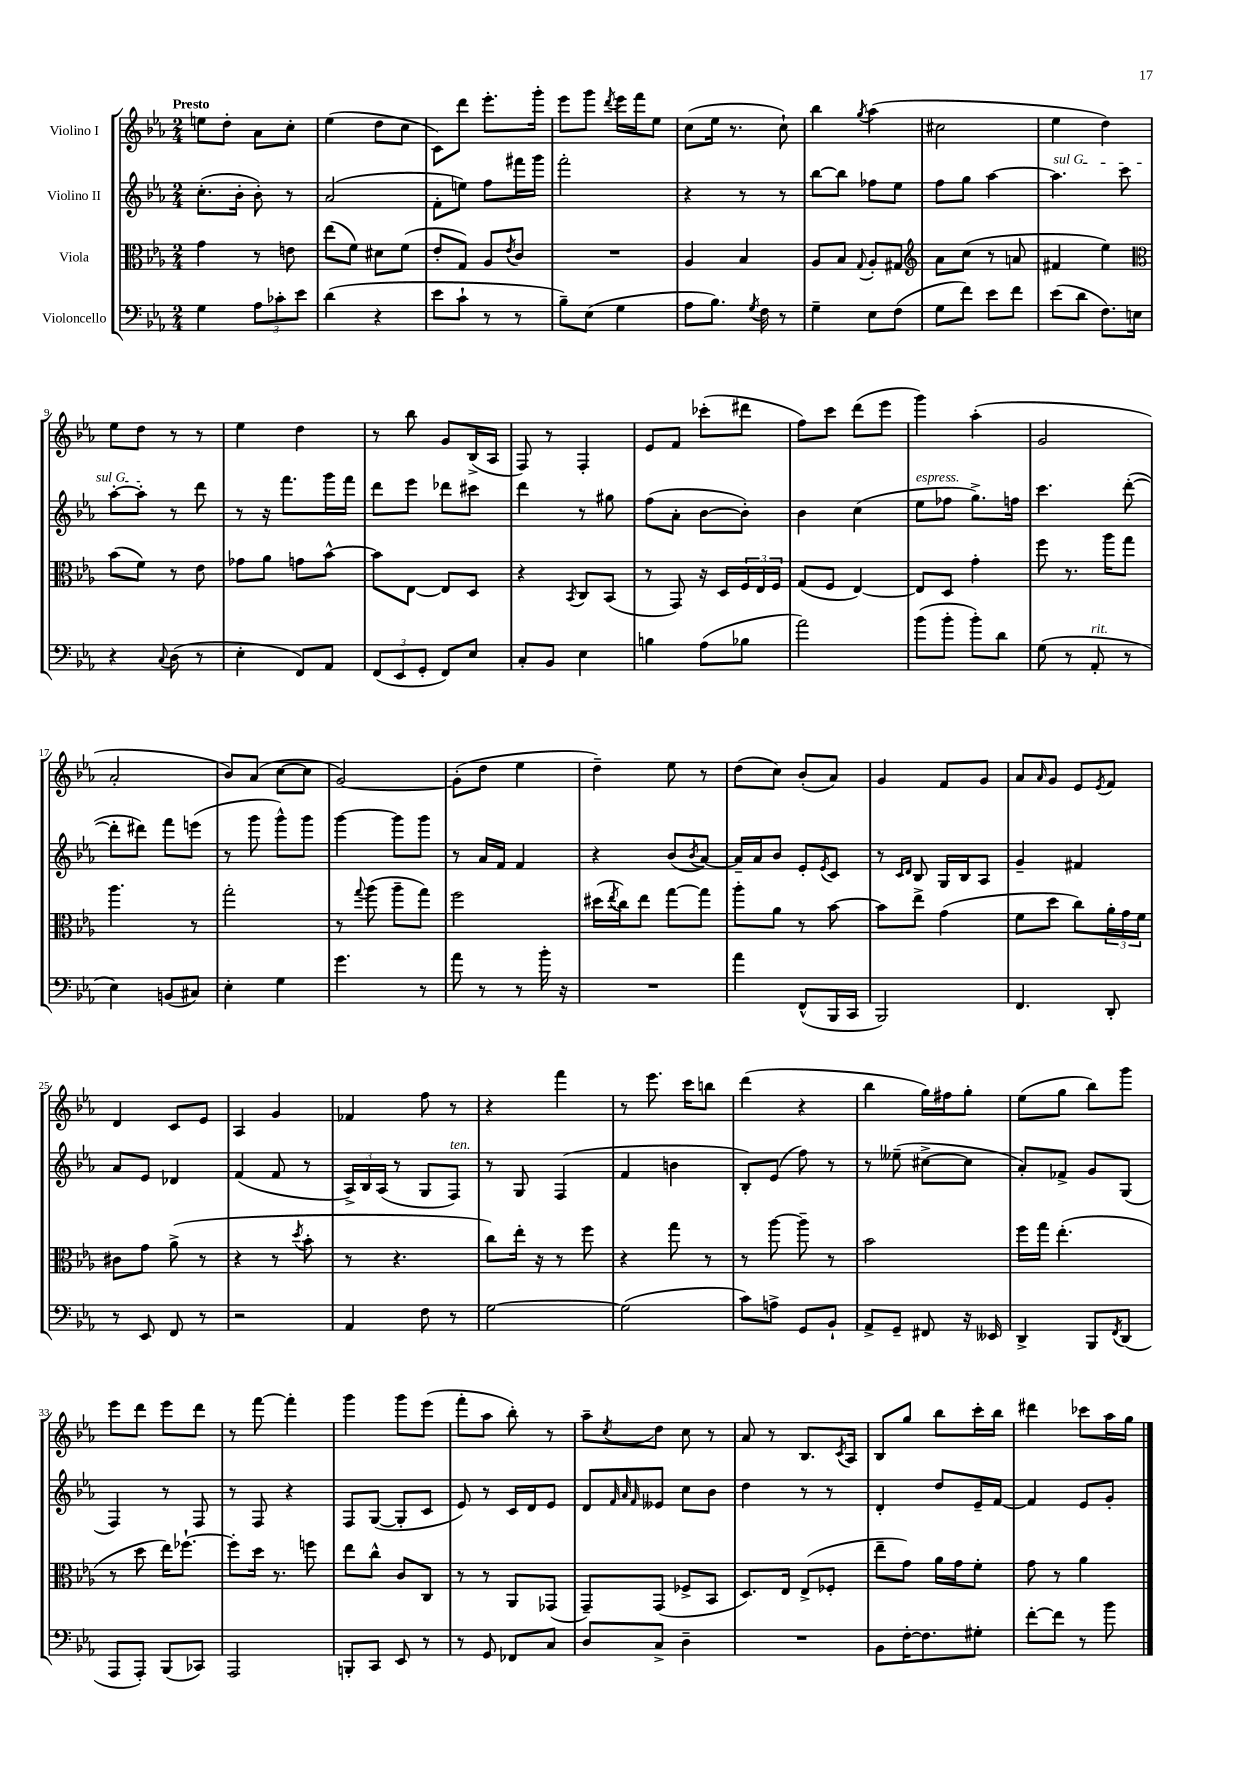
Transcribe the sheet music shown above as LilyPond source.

<<
\new StaffGroup <<
\new Staff = "s0" \with { instrumentName = "Violino I" } {
    \clef treble \key ees \major \numericTimeSignature \time 2/4 \tempo "Presto"
    e''8 d''8-. aes'8 c''8-. |
    ees''4( d''8 c''8 |
    c'8) d'''8 ees'''8.-. g'''16-. |
    ees'''8 g'''8 \acciaccatura { d'''8 } ees'''16 f'''16 ees''8 |
    c''8( ees''16 r8. c''8-!) |
    bes''4 \acciaccatura { g''8 } aes''4( |
    cis''2 |
    ees''4 d''4) |
    ees''8 d''8 r8 r8 |
    ees''4 d''4 |
    r8 bes''8 g'8 bes16->( aes16 |
    f8) r8 f4-. |
    ees'8 f'8 ces'''8-.( dis'''8 |
    f''8) c'''8 d'''8( ees'''8 |
    g'''4) aes''4-.( |
    g'2 |
    aes'2-. |
    bes'8) aes'8( c''8~ c''8 |
    g'2~) |
    g'8-.( d''8 ees''4 |
    d''4--) ees''8 r8 |
    d''8( c''8) bes'8-.( aes'8) |
    g'4 f'8 g'8 |
    aes'8 \grace { aes'16 } g'8 ees'8 \acciaccatura { ees'8 } f'8 |
    d'4 c'8 ees'8 |
    aes4 g'4 |
    fes'4 f''8 r8 |
    r4 f'''4 |
    r8 ees'''8. c'''16 b''8 |
    d'''4( r4 |
    bes''4 g''16) fis''16 g''8-. |
    ees''8( g''8 bes''8) g'''8 |
    ees'''8 d'''8 ees'''8 d'''8 |
    r8 f'''8~ f'''4-. |
    g'''4 g'''8 ees'''8( |
    f'''8-. aes''8 bes''8-.) r8 |
    aes''8-- \acciaccatura { c''8 } d''8 c''8 r8 |
    aes'8 r8 bes8. \acciaccatura { c'8 } aes16 |
    bes8 g''8 bes''8 c'''16-. bes''16 |
    dis'''4 ces'''8 aes''16 g''16 \bar "|." |
}
\new Staff = "s1" \with { instrumentName = "Violino II" } {
    \clef treble \key ees \major \numericTimeSignature \time 2/4
    c''8.-.( bes'16-. bes'8-.) r8 |
    aes'2( |
    f'8-. e''8) f''8 fis'''16 g'''16 |
    f'''2-. |
    r4 r8 r8 |
    bes''8~ bes''8 fes''8 ees''8 |
    f''8 g''8 aes''4~ |
    \once \override TextSpanner.bound-details.left.text = \markup { \italic "sul G" } aes''4.\startTextSpan c'''8 |
    aes''8~-. aes''8-.\stopTextSpan r8 d'''8 |
    r8 r16 f'''8. g'''16 f'''16 |
    d'''8 ees'''8 des'''8 cis'''8 |
    d'''4 r8 gis''8 |
    f''8( aes'8-. bes'8~ bes'8-.) |
    bes'4 c''4( |
    ees''8^\markup { \italic "espress." } fes''8 g''8.->) f''16 |
    c'''4. d'''8~-.( |
    d'''8-. dis'''8) f'''8 e'''8( |
    r8 g'''8 g'''8-^) g'''8 |
    g'''4~ g'''8 g'''8 |
    r8 aes'16 f'16 f'4 |
    r4 bes'8( \acciaccatura { bes'8 } aes'8~) |
    aes'16-- aes'16 bes'8 ees'8-. \acciaccatura { ees'8 } c'8 |
    r8 \grace { c'16 d'16 } bes8 g16 bes16 aes8 |
    g'4-- fis'4 |
    aes'8 ees'8 des'4 |
    f'4( f'8 r8 |
    \tuplet 3/2 { aes16->) bes16 aes16( } r8 g8 f8^\markup { \italic "ten." }) |
    r8 g8 f4( |
    f'4 b'4 |
    bes8-.) ees'8( f''8) r8 |
    r8 eeses''8--( cis''8~-> cis''8 |
    aes'8-.) fes'8-> g'8 g8( |
    f4) r8 f8 |
    r8 f8 r4 |
    f8 g8~( g8-. c'8 |
    ees'8) r8 c'16 d'16 ees'8 |
    d'8 \grace { f'32 aes'32 f'32 } eeses'8 c''8 bes'8 |
    d''4 r8 r8 |
    d'4-. d''8 ees'16-- f'16~ |
    f'4 ees'8 g'8-. \bar "|." |
}
\new Staff = "s2" \with { instrumentName = "Viola" } {
    \clef alto \key ees \major \numericTimeSignature \time 2/4
    g'4 r8 e'8 |
    ees''8( f'8) dis'8 f'8( |
    ees'8-. g8) aes8 \acciaccatura { ees'8 } c'8 |
    R2 |
    aes4 bes4 |
    aes8 bes8 \appoggiatura { g8 } aes8-. gis8 |
    \clef treble aes'8 c''8( r8 a'8 |
    fis'4 ees''4) |
    \clef alto bes'8( f'8) r8 ees'8 |
    ges'8 aes'8 g'8 bes'8~-^ |
    bes'8 ees8~ ees8 d8 |
    r4 \acciaccatura { bes,8 } c8 bes,8( |
    r8 g,8) r16 d16 \tuplet 3/2 { f16 ees16 f16 } |
    g8( f8 ees4~) |
    ees8 d8 g'4-. |
    f''8 r8. aes''16 g''8 |
    aes''4. r8 |
    g''2-. |
    r8 \appoggiatura { g''8 } aes''8( aes''8-- g''8) |
    f''2 |
    dis''16( \acciaccatura { ees''8 } c''16) ees''8 g''8~ g''8 |
    aes''8-. aes'8 r8 bes'8~ |
    bes'8 ees''8-> g'4( |
    f'8 d''8 c''8) \tuplet 3/2 { aes'16-. g'16 f'16 } |
    cis'8 g'8 aes'8->( r8 |
    r4 r8 \acciaccatura { d''8 } bes'8-. |
    r8 r4. |
    c''8) ees''16-. r16 r8 f''8 |
    r4 g''8 r8 |
    r8 aes''8~ aes''8-- r8 |
    bes'2 |
    f''16 g''16 ees''4.-.( |
    r8 d''8 ees''16) fes''8.~-! |
    fes''8-. d''16 r8. f''8 |
    ees''8 c''8-^ c'8 c8 |
    r8 r8 aes,8 ges,8( |
    g,8--) g,8( fes8-> bes,8 |
    d8.) ees16 ees8->( fes8-. |
    ees''8-- g'8) aes'16 g'16 f'8-. |
    g'8 r8 aes'4 \bar "|." |
}
\new Staff = "s3" \with { instrumentName = "Violoncello" } {
    \clef bass \key ees \major \numericTimeSignature \time 2/4
    g4 \tuplet 3/2 { aes8 ces'8-. ees'8 } |
    d'4( r4 |
    ees'8 c'8-! r8 r8 |
    bes8--) ees8( g4 |
    aes8 bes8.) \acciaccatura { g8 } f16 r8 |
    g4-- ees8 f8( |
    g8 f'8) ees'8 f'8 |
    ees'8( d'8 f8.) e16 |
    r4 \appoggiatura { c8 } d8( r8 |
    ees4-. f,8) aes,8 |
    \tuplet 3/2 { f,8( ees,8 g,8-. } f,8) ees8 |
    c8-. bes,8 ees4 |
    b4 aes8( bes8 |
    aes'2) |
    bes'8( bes'8-. bes'8-.) d'8 |
    g8( r8 aes,8-.^\markup { \italic "rit." } r8 |
    ees4) b,8( cis8) |
    ees4-. g4 |
    g'4. r8 |
    aes'8 r8 r8 bes'16-. r16 |
    R2 |
    aes'4 f,8-^( bes,,16 c,16 |
    bes,,2) |
    f,4. d,8-. |
    r8 ees,8 f,8 r8 |
    r2 |
    aes,4 f8 r8 |
    g2~ |
    g2( |
    c'8) a8-> g,8 bes,8-! |
    aes,8-> g,8-- fis,8 r16 eeses,16 |
    d,4-> bes,,8 \acciaccatura { f,8 } d,8( |
    aes,,8 aes,,8-.) bes,,8( ces,8) |
    aes,,2 |
    b,,8-. c,8 ees,8 r8 |
    r8 g,8 fes,8 c8 |
    d8 c8-> d4-- |
    R2 |
    bes,8 f16~-. f8. gis8-. |
    f'8~-. f'8 r8 bes'8 \bar "|." |
}
>>
>>
